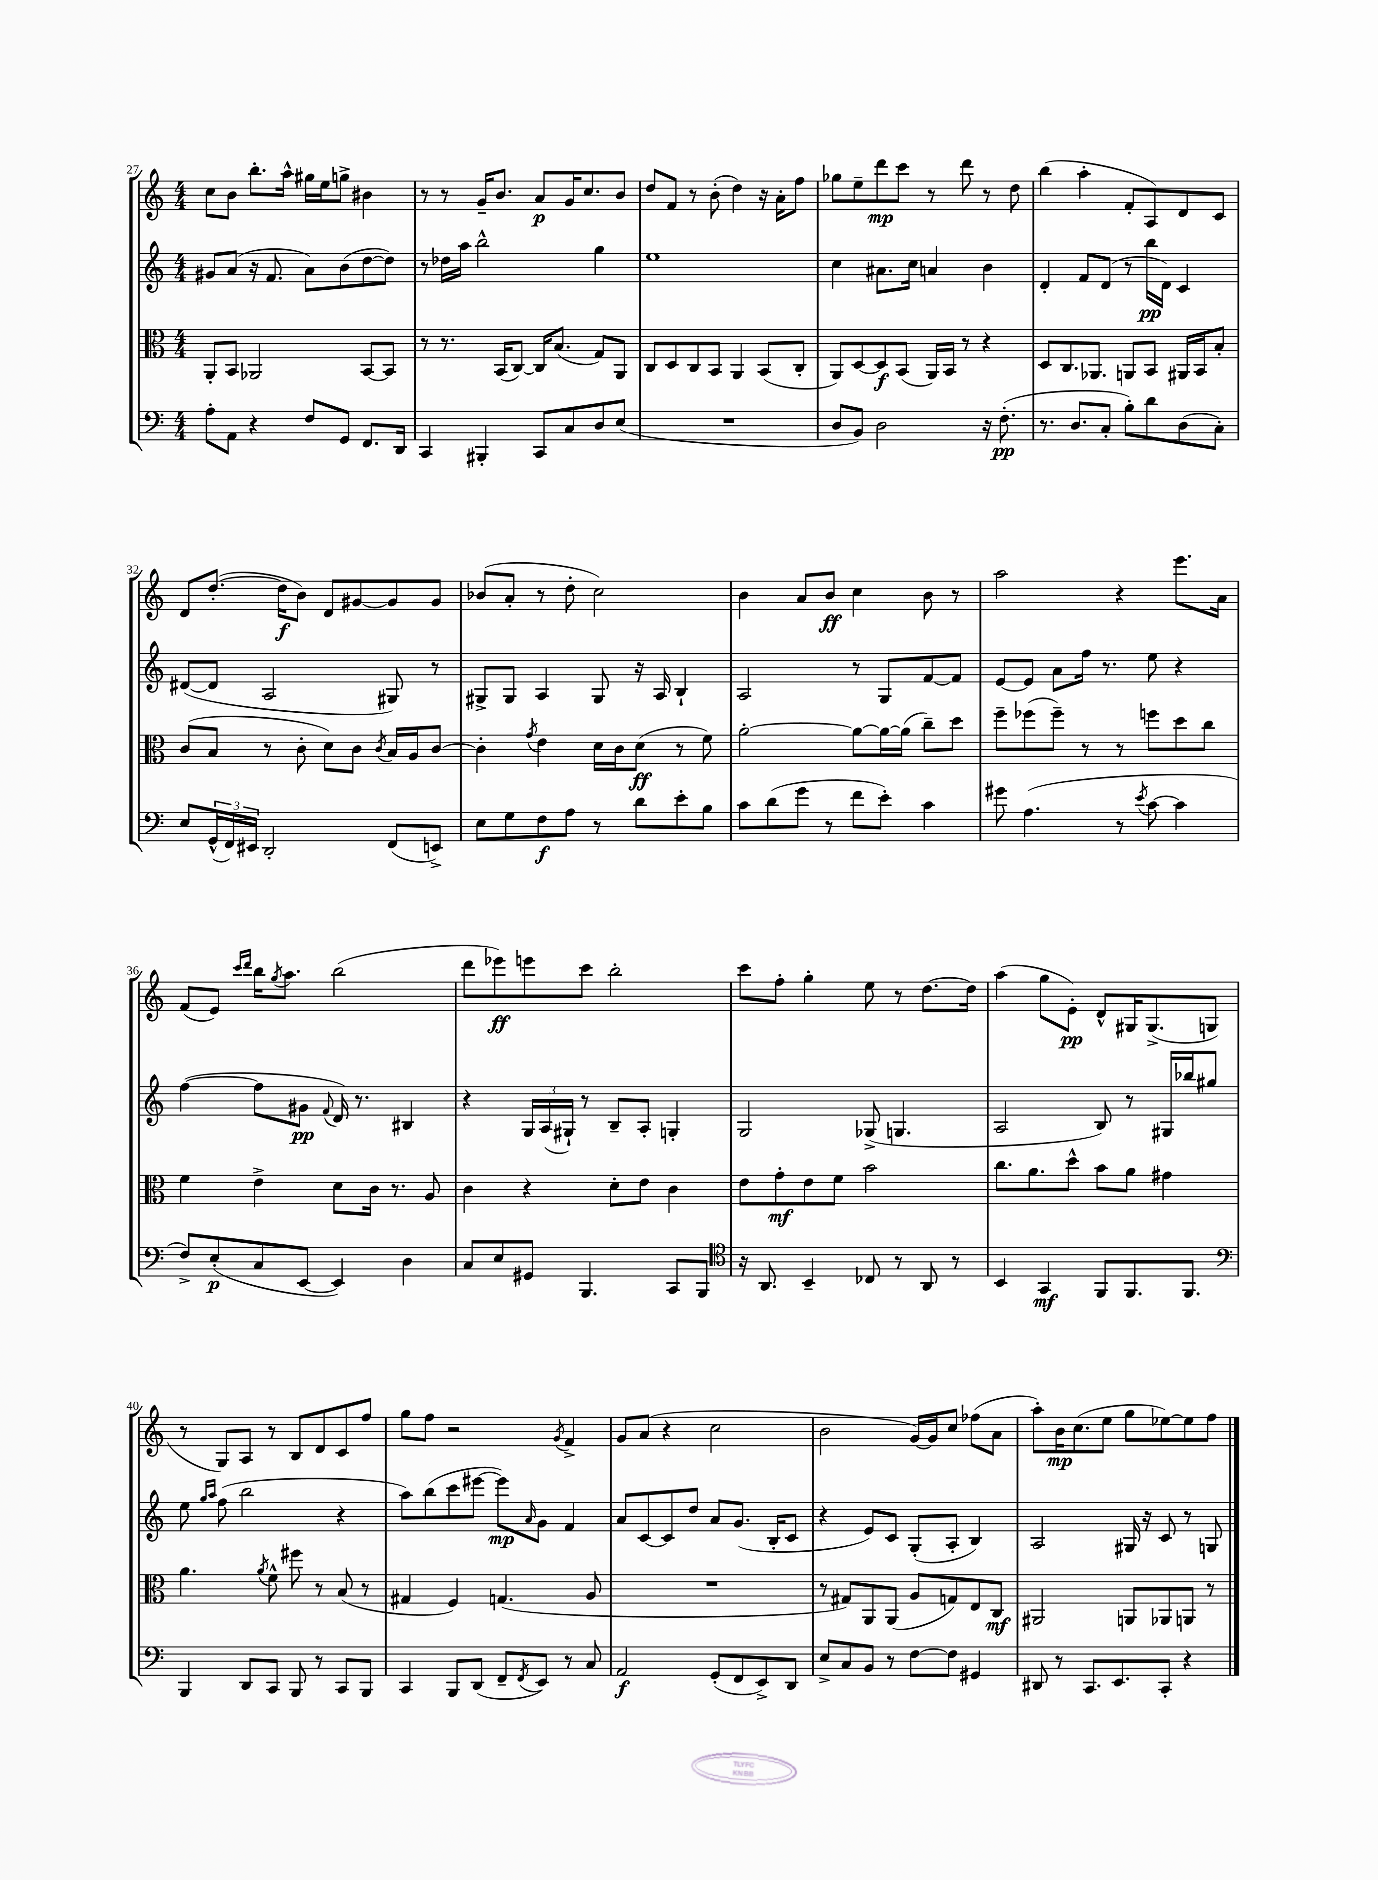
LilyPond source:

<<
\new StaffGroup <<
\new Staff = "s0" {
    \clef treble \key c \major \numericTimeSignature \time 4/4
    c''8 b'8 b''8.-. a''16-^ gis''16 e''16 g''8-> bis'4 |
    r8 r8 g'16-- b'8. a'8\p g'16 c''8. b'8 |
    d''8 f'8 r8 b'8-.( d''4) r16 a'16-. f''8 |
    ges''8 e''8-- d'''8\mp c'''8 r8 d'''8 r8 d''8 |
    b''4( a''4-. f'8-. a8) d'8 c'8 |
    d'8 d''8.~-.( d''16\f b'8) d'8 gis'8~ gis'8 gis'8 |
    bes'8( a'8-. r8 d''8-. c''2) |
    b'4 a'8 b'8\ff c''4 b'8 r8 |
    a''2 r4 e'''8. a'16 |
    f'8( e'8) \grace { c'''16 d'''16 } b''16 \acciaccatura { g''8 } a''8. b''2( |
    d'''8 ees'''8\ff) e'''8 c'''8 b''2-. |
    c'''8 f''8-. g''4-. e''8 r8 d''8.~ d''16 |
    a''4( g''8 e'8-.\pp) d'8-^ gis16 gis8.->( g8 |
    r8 g8) a8 r8 b8 d'8 c'8 f''8 |
    g''8 f''8 r2 \acciaccatura { g'8 } f'4-> |
    g'8 a'8( r4 c''2 |
    b'2 g'16~) g'16 c''8 fes''8( a'8 |
    a''8-.) b'16\mp c''8.( e''8 g''8 ees''8~) ees''8 f''8 \bar "|." |
}
\new Staff = "s1" {
    \clef treble \key c \major \numericTimeSignature \time 4/4
    gis'8 a'8( r16 f'8. a'8) b'8( d''8~ d''8) |
    r8 des''16 a''16 b''2-^ g''4 |
    e''1 |
    c''4 ais'8. c''16 a'4 b'4 |
    d'4-. f'8 d'8( r8 b''16\pp d'16) c'4 |
    dis'8~( dis'8 a2 gis8) r8 |
    gis8-> gis8 a4 gis8 r16 a16 b4-! |
    a2 r8 g8 f'8~ f'8 |
    e'8~ e'8 a'8 f''16 r8. e''8 r4 |
    f''4~( f''8 gis'8\pp \appoggiatura { f'8 } d'16) r8. bis4 |
    r4 \tuplet 3/2 { g16 a16( gis16-!) } r8 b8-- a8-. g4-. |
    g2 ges8->( g4. |
    a2 b8) r8 gis16 bes''16 gis''8 |
    e''8 \grace { g''16 a''16 } f''8( b''2 r4 |
    a''8) b''8( c'''8 eis'''8~ eis'''8\mp) \grace { a'16 } g'8 f'4 |
    a'8 c'8~ c'8 d''8 a'8 g'8.( b16-. c'8 |
    r4 e'8) c'8 g8-.( a8-. b4) |
    a2 gis16 r16 c'8 r8 g8 \bar "|." |
}
\new Staff = "s2" {
    \clef alto \key c \major \numericTimeSignature \time 4/4
    a,8-. b,8 aes,2 b,8~ b,8 |
    r8 r8. b,16( c8~) c16 b8.( g8) a,8 |
    c8 d8 c8 b,8 a,4 b,8( c8-. |
    a,8) d8~ d8\f b,8( a,16) b,16 r8 r4 |
    d8 c8. aes,8. a,8 b,8 ais,16 b,16 b8-. |
    c'8( b8 r8 c'8-. d'8) c'8 \acciaccatura { c'8 } b16 a16 c'8~ |
    c'4-. \acciaccatura { g'8 } e'4 d'16 c'16 d'8\ff( r8 f'8) |
    a'2~-. a'8~ a'16~ a'16( c''8--) d''8 |
    f''8-- fes''8( fes''8--) r8 r8 f''8 d''8 c''8 |
    f'4 e'4-> d'8 c'16 r8. a8 |
    c'4 r4 d'8-. e'8 c'4 |
    e'8 g'8-.\mf e'8 f'8 b'2 |
    c''8. a'8. d''8-^ b'8 a'8 gis'4 |
    a'4. \acciaccatura { a'8 } f'8-^ fis''8 r8 b8( r8 |
    gis4 f4) g4.( a8 |
    R1 |
    r8 gis8) a,8 a,8( a8 g8) e8 c8\mf |
    ais,2 a,8 aes,8 a,8 r8 \bar "|." |
}
\new Staff = "s3" {
    \clef bass \key c \major \numericTimeSignature \time 4/4
    a8-. a,8 r4 f8 g,8 f,8. d,16 |
    c,4 bis,,4-. c,8 c8 d8 e8( |
    R1 |
    d8 b,8) d2 r16 f8.-.\pp( |
    r8. d8. c8-. b8-.) d'8 d8( c8-.) |
    e8 \tuplet 3/2 { g,16-^( f,16) eis,16 } d,2-. f,8( e,8->) |
    e8 g8 f8\f a8 r8 d'8 e'8-. b8 |
    c'8 d'8( g'8 r8 f'8 e'8-.) c'4 |
    gis'8 a4.( r8 \acciaccatura { e'8 } c'8~ c'4 |
    f8->) e8-.\p( c8 e,8~ e,4) d4 |
    c8 e8 gis,8 b,,4. c,8 b,,8 |
    \clef tenor r16 a,8. b,4-- ces8 r8 a,8 r8 |
    b,4 g,4\mf f,8 f,8. f,8. |
    \clef bass b,,4 d,8 c,8 b,,8 r8 c,8 b,,8 |
    c,4 b,,8 d,8( f,8-- \acciaccatura { f,8 } e,8) r8 c8 |
    a,2\f g,8-.( f,8 e,8->) d,8 |
    e8-> c8 b,8 r8 f8~ f8 gis,4 |
    dis,8 r8 c,8. e,8. c,8-. r4 \bar "|." |
}
>>
>>
\layout { \context { \Score currentBarNumber = #27 } }
